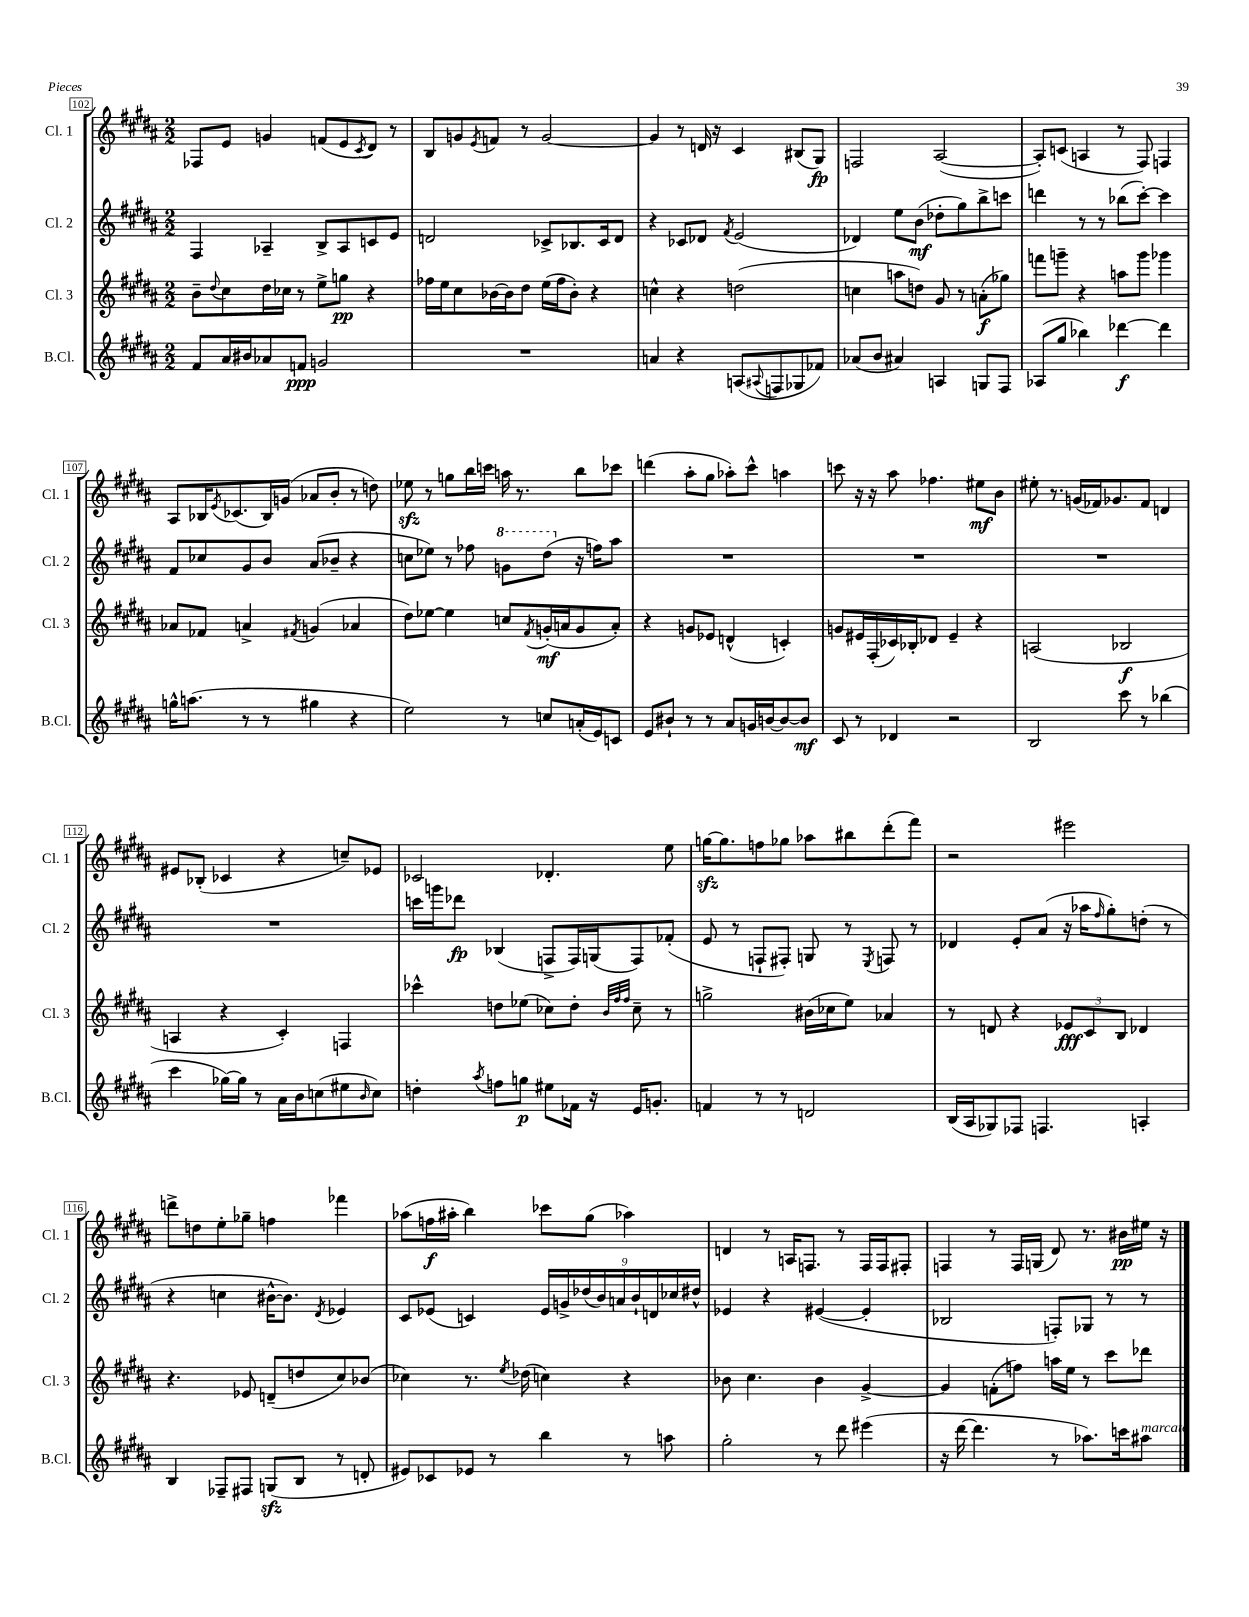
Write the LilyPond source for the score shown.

<<
\new StaffGroup <<
\new Staff = "s0" \with { instrumentName = "Cl. 1" shortInstrumentName = "Cl. 1" } {
    \clef treble \key b \major \numericTimeSignature \time 2/2
    fes8 e'8 g'4 f'8( e'8 \acciaccatura { cis'8 } dis'8) r8 |
    b8 g'8 \acciaccatura { e'8 } f'8 r8 g'2~ |
    g'4 r8 d'16 r16 cis'4 bis8( gis8\fp) |
    f2 ais2~( |
    ais8-.) c'8( a4 r8 fis8) f4 |
    ais8 bes16 \acciaccatura { e'8 } ces'8.( bes16) g'16( aes'8 b'8-. r8 d''8) |
    ees''8\sfz r8 g''8 b''16 c'''16 a''16 r8. b''8 ces'''8 |
    d'''4( ais''8-. gis''8 aes''8-.) cis'''8-^ a''4 |
    c'''8 r16 r16 ais''8 fes''4. eis''8\mf b'8 |
    eis''8-. r8. g'16( fes'16) ges'8. fes'8 d'4 |
    eis'8 bes8-.( ces'4 r4 c''8--) ees'8 |
    ces'2 des'4.-. e''8 |
    g''16~\sfz g''8. f''8 ges''8 aes''8 bis''8 dis'''8-.( fis'''8) |
    r2 eis'''2 |
    d'''8-> d''8 e''8-. ges''8-- f''4 fes'''4 |
    aes''8( f''16\f ais''16-. b''4) ces'''8 gis''8( aes''4) |
    d'4 r8 a16 f8. r8 f16 f16 fis8-. |
    f4 r8 f16 g16( dis'8) r8. bis'16\pp eis''16 r16 \bar "|." |
}
\new Staff = "s1" \with { instrumentName = "Cl. 2" shortInstrumentName = "Cl. 2" } {
    \clef treble \key b \major \numericTimeSignature \time 2/2
    fis4 aes4-- b8-> aes8 c'8 e'8 |
    d'2 ces'8-> bes8. ces'16 d'8 |
    r4 ces'8 des'8 \acciaccatura { fis'8 } e'2( |
    des'4) e''8 b'8\mf( des''8-. gis''8) b''8-> c'''8 |
    d'''4 r8 r8 bes''8( cis'''8~-.) cis'''4 |
    fis'8 ces''8 gis'8 b'8 ais'8( bes'8-- r4 |
    c''8 ees''8) r8 fes''8 \ottava #1 g''8 dis'''8( \ottava #0 r16 f''16) ais''8 |
    R1 |
    R1 |
    R1 |
    R1 |
    c'''16 g'''16 des'''8\fp bes4( f8-> f16) g16( f8) fes'8-.( |
    e'8 r8 f8-! fis8-.) g8 r8 \acciaccatura { e8 } f8 r8 |
    des'4 e'8-. ais'8( r16 aes''16 \grace { fis''16 } gis''8-.) d''8-.( r8 |
    r4 c''4 bis'16~-^ bis'8.) \acciaccatura { dis'8 } ees'4 |
    cis'8 ees'8( c'4) \tuplet 9/8 { ees'16 g'16-> des''16( b'16) a'16 b'16-! d'16 ces''16 dis''16-^ } |
    ees'4 r4 eis'4~( eis'4-. |
    bes2 f8-.) ges8 r8 r8 \bar "|." |
}
\new Staff = "s2" \with { instrumentName = "Cl. 3" shortInstrumentName = "Cl. 3" } {
    \clef treble \key b \major \numericTimeSignature \time 2/2
    b'8-- \appoggiatura { dis''8 } cis''8 dis''16 ces''16 r8 e''8-> g''8\pp r4 |
    fes''16 e''16 cis''8 bes'16~ bes'16 dis''8 e''16( fes''16 bes'8-.) r4 |
    c''4-^ r4 d''2( |
    c''4 a''8 d''8) gis'8 r8 a'8-.\f( ges''8) |
    f'''8 g'''8-- r4 a''8 g'''8 ges'''4 |
    aes'8 fes'8 a'4-> \acciaccatura { fis'8 } g'4( aes'4 |
    dis''8) ees''8~ ees''4 c''8 \acciaccatura { fis'8 } g'16-.\mf( a'16 g'8 a'8-.) |
    r4 g'8 ees'8 d'4-^( c'4-.) |
    g'8 eis'16 fis16-.( ces'16) bes16-. des'8 eis'4-- r4 |
    a2( bes2\f |
    a4 r4 cis'4-.) f4 |
    ces'''4-^ d''8 ees''8( ces''8) d''8-. \grace { b'32 fis''32 fis''32 } ces''8-- r8 |
    g''2-> bis'16( ces''16 e''8) aes'4 |
    r8 d'8 r4 \tuplet 3/2 { ees'8\fff cis'8 b8 } des'4 |
    r4. ees'8 d'8--( d''8 cis''8) bes'8( |
    ces''4) r8. \acciaccatura { e''8 } des''16( c''4) r4 |
    bes'8 cis''4. bes'4 gis'4~-> |
    gis'4 f'8-.( f''8) a''16 e''16 r8 cis'''8 des'''8 \bar "|." |
}
\new Staff = "s3" \with { instrumentName = "B.Cl." shortInstrumentName = "B.Cl." } {
    \clef treble \key b \major \numericTimeSignature \time 2/2
    fis'8 ais'16 bis'16 aes'8 f'8\ppp g'2 |
    R1 |
    a'4 r4 a8( \appoggiatura { ais8 } f8 ges8 fes'8) |
    aes'8( b'8 ais'4) a4 g8 fis8 |
    aes8( gis''8 bes''4) des'''4~\f des'''4 |
    g''16-^ a''8.( r8 r8 gis''4 r4 |
    e''2) r8 c''8 a'16-.( e'16) c'8 |
    e'8 bis'8-! r8 r8 ais'8 g'16 b'16~ b'8~ b'8\mf |
    cis'8 r8 des'4 r2 |
    b2 cis'''8 r8 bes''4( |
    cis'''4 ges''16~) ges''16 r8 ais'16 b'16 c''8( eis''8 \grace { b'16 } c''8) |
    d''4-. \acciaccatura { ais''8 } f''8 g''8\p eis''8 fes'16 r16 e'16 g'8.-. |
    f'4 r8 r8 d'2 |
    b16( ais16 ges8) fes8 f4. a4-. |
    b4 fes8-- fis8 g8\sfz( b8 r8 d'8-. |
    eis'8) ces'8 ees'8 r8 b''4 r8 a''8 |
    gis''2-. r8 dis'''8 eis'''4( |
    r16 dis'''16~ dis'''4. r8 aes''8.) c'''16 ais''8^\markup { \italic "marcato" } \bar "|." |
}
>>
>>
\layout { \context { \Score currentBarNumber = #102 \override BarNumber.stencil = #(make-stencil-boxer 0.1 0.3 ly:text-interface::print) } }
